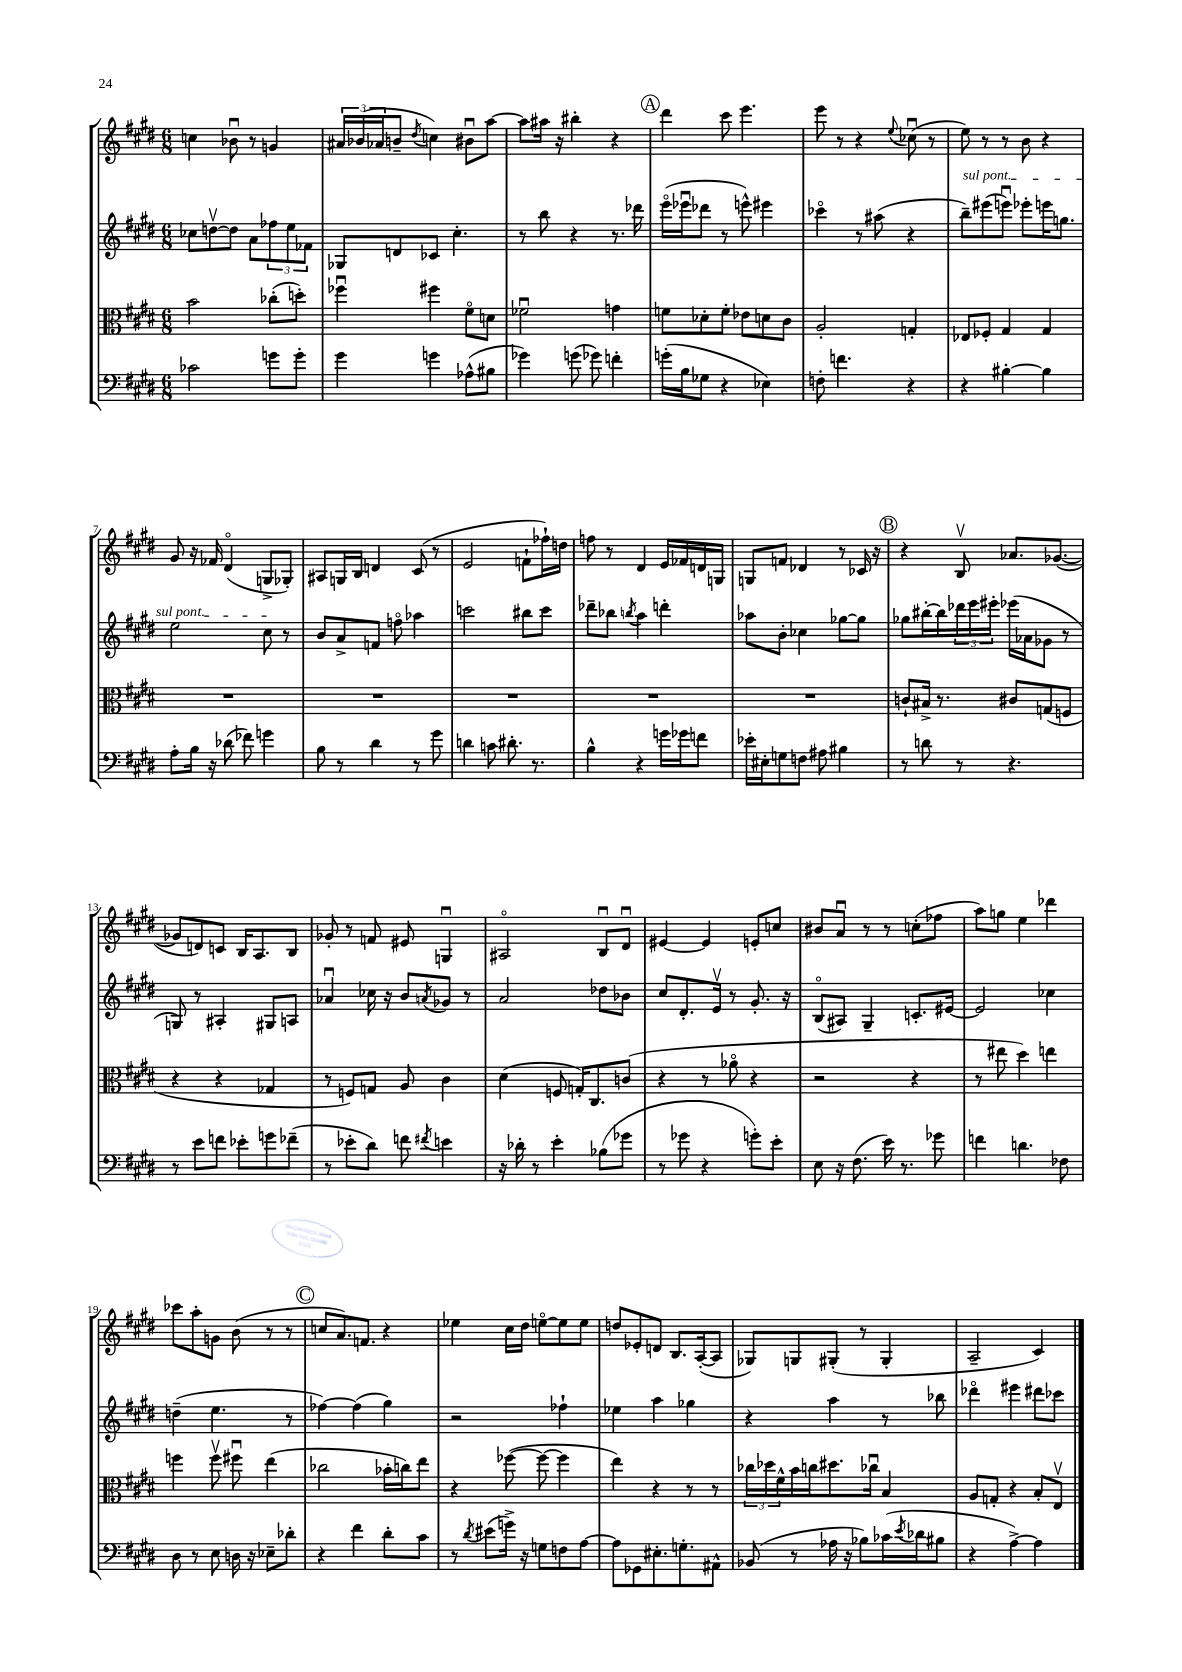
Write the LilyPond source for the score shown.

<<
\new StaffGroup <<
\new Staff = "s0" {
    \clef treble \key e \major \numericTimeSignature \time 6/8
    c''4 bes'8\downbow r8 g'4 |
    \tuplet 3/2 { ais'16 bes'16( aes'16 } b'8-- \acciaccatura { dis''8 } c''4) bis'8\downbow a''8~ |
    a''8 ais''16 r16 bis''4-. r4 |
    \mark \markup { \circle "A" } dis'''4 cis'''8 e'''4. |
    e'''8 r8 r4 \appoggiatura { e''8 } ces''8\downbow( r8 |
    e''8) r8 r8 b'8 r4 |
    gis'8 r16 fes'16 dis'4\flageolet( g8-> ges8-.) |
    ais8 g16 b16 d'4 cis'8( r8 |
    e'2 f'8-! fes''16-!) d''16 |
    f''8 r8 dis'4 e'16 fes'16 d'16 g16 |
    g8 f'8 des'4 r8 ces'16 r16 |
    \mark \markup { \circle "B" } r4 b8\upbow aes'8. ges'8.~( |
    ges'8 d'8) c'8 b16 a8. b8 |
    ges'8-. r8 f'8 eis'8 g4\downbow |
    ais2\flageolet b8\downbow dis'8\downbow |
    eis'4~ eis'4 e'8-. c''8 |
    bis'8 a'8\downbow r8 r8 c''8-.( fes''8 |
    a''8) g''8 e''4 des'''4 |
    ces'''8 a''8-. g'8 b'8( r8 r8 |
    \mark \markup { \circle "C" } c''8 a'8.) f'8. r4 |
    ees''4 cis''16 dis''16 e''8~\flageolet e''8 e''8 |
    d''8 ees'8-. d'8 b8. a16~-.( a8 |
    ges8) g8 gis8-.( r8 gis4-. |
    a2-- cis'4) \bar "|." |
}
\new Staff = "s1" {
    \clef treble \key e \major \numericTimeSignature \time 6/8
    ces''8 d''8~\upbow d''8 a'8 \tuplet 3/2 { fes''8 e''8 fes'8 } |
    ges8 d'8 ces'8 cis''4.-. |
    r8 b''8 r4 r8. des'''16 |
    \mark \markup { \circle "A" } e'''16\flageolet( ees'''16\downbow des'''8 r8 e'''8-^) eis'''4 |
    ces'''4\flageolet r8 ais''8( r4 |
    \once \override TextSpanner.bound-details.left.text = \markup { \italic "sul pont." } b''8--\startTextSpan) eis'''8( e'''8\downbow) ees'''8-. e'''16 g''8. |
    e''2 cis''8\stopTextSpan r8 |
    b'8 a'8-> f'8 f''8\flageolet aes''4 |
    c'''2 bis''8 c'''8 |
    des'''8-- bes''8 \acciaccatura { b''8 } a''4 d'''4-. |
    aes''8 b'8-. ces''4 ges''8~ ges''8 |
    \mark \markup { \circle "B" } ges''8 bis''16~-. bis''16 \tuplet 3/2 { des'''16 e'''16 eis'''16-. } ees'''16( aes'16 ges'8 r8 |
    g8) r8 ais4-. gis8 a8 |
    aes'4\downbow ces''16 r16 b'8 \acciaccatura { a'8 } ges'8 r8 |
    a'2 des''8 bes'8 |
    cis''8 dis'8.-. e'16\upbow r8 gis'8.-. r16 |
    b8\flageolet( ais8) gis4-- c'8.-. eis'16~ |
    eis'2 ces''4 |
    d''4--( e''4. r8 |
    \mark \markup { \circle "C" } fes''4~) fes''4( gis''4) |
    r2 fes''4-! |
    ees''4 a''4 ges''4 |
    r4 a''4 r8 bes''8 |
    des'''4\flageolet eis'''4 dis'''8 ces'''8 \bar "|." |
}
\new Staff = "s2" {
    \clef alto \key e \major \numericTimeSignature \time 6/8
    b'2 ces''8-.( d''8-.) |
    fes''4\downbow fis''4 fis'8\flageolet d'8 |
    fes'2\downbow g'4 |
    \mark \markup { \circle "A" } f'8 des'8-. f'8-. ees'8 d'8 cis'8 |
    a2-. g4-. |
    ees8 fes8-. gis4 gis4 |
    R2. |
    R2. |
    R2. |
    R2. |
    R2. |
    \mark \markup { \circle "B" } c'8-! bis16-> r8. cis'8 g8( f8 |
    r4 r4 ges4 |
    r8 f8) g8 a8 cis'4 |
    dis'4( f8 g16-.) cis8. c'8( |
    r4 r8 aes'8\flageolet r4 |
    r2 r4 |
    r8 eis''8 dis''4) e''4 |
    f''4 f''8\upbow fis''8\downbow e''4( |
    \mark \markup { \circle "C" } ces''2 bes'16-. c''16) e''8 |
    r4 fes''8~( fes''8~ fes''4 |
    e''4) r4 r8 r8 |
    \tuplet 3/2 { ces''16 des''16 fis'16-^ } b'16 c''16 dis''8. ces''16\downbow b4 |
    a8 g8-. r4 b8-. e8\upbow \bar "|." |
}
\new Staff = "s3" {
    \clef bass \key e \major \numericTimeSignature \time 6/8
    ces'2 g'8 g'8-. |
    gis'4 g'4 aes8-^( bis8 |
    ges'4) g'8( ges'8) f'4-. |
    \mark \markup { \circle "A" } g'16-.( b16 ges8 r4 ees4) |
    f8-. f'4. r4 |
    r4 bis4~-. bis4 |
    a8-. b16 r16 des'8( fes'8) g'4 |
    b8 r8 dis'4 r8 gis'8 |
    d'4 c'8 dis'8.-. r8. |
    b4-^ r4 g'16 ges'16 f'8 |
    ees'16-. eis16-. g8 f8 ais8 bis4 |
    \mark \markup { \circle "B" } r8 d'8 r8 r4. |
    r8 e'8 f'8 ees'8-. g'8 fes'8--( |
    r8 ees'8-. dis'8) f'8 \acciaccatura { fis'8 } e'4 |
    r16 des'16-. r8 e'4-. bes8( ges'8 |
    r8 ges'8 r4 g'8-.) e'8-. |
    e8 r16 fis8.( e'16) r8. ges'8 |
    f'4 d'4. fes8 |
    dis8 r8 e8 d16 r16 ees8-- des'8-. |
    \mark \markup { \circle "C" } r4 fis'4 dis'8-. cis'8 |
    r8 \acciaccatura { dis'8 } eis'8( g'16->) r16 g8 f8 a8~ |
    a8 ges,8 eis8.-. g8.-. ais,8-^ |
    bes,8( r8 aes16 r16 bes8) ces'16( \acciaccatura { e'8 } des'16 bis8 |
    r4 a4~->) a4 \bar "|." |
}
>>
>>
